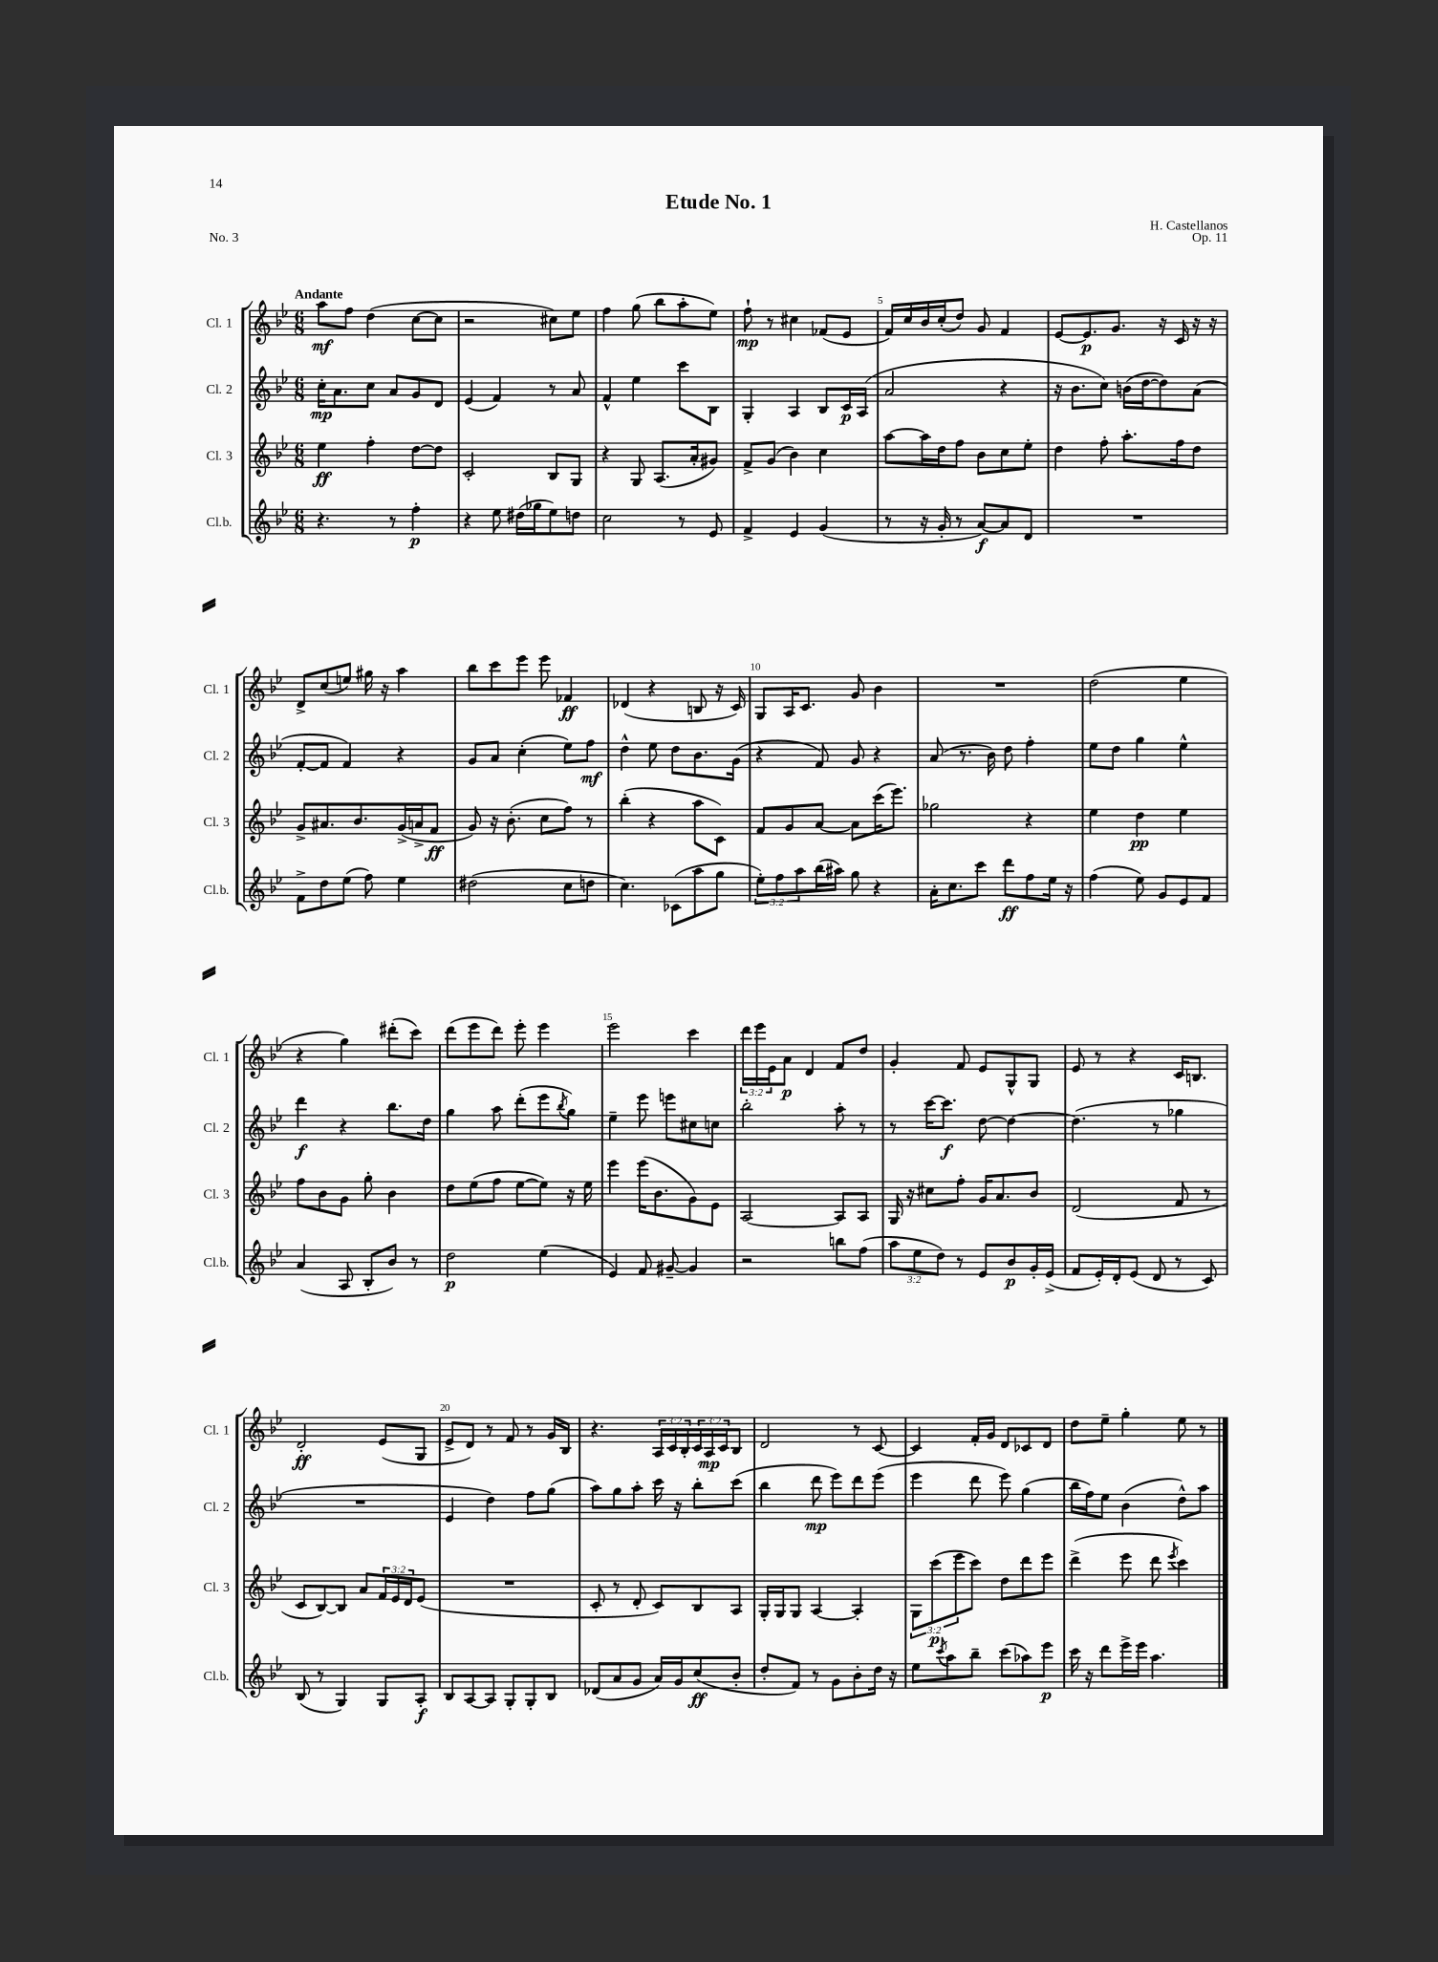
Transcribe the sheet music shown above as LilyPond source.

\header { title = "Etude No. 1" composer = "H. Castellanos" opus = "Op. 11" piece = "No. 3" }
<<
\new StaffGroup <<
\new Staff = "s0" \with { instrumentName = "Cl. 1" shortInstrumentName = "Cl. 1" } {
    \clef treble \key bes \major \numericTimeSignature \time 6/8 \override Staff.TupletNumber.text = #tuplet-number::calc-fraction-text \tempo "Andante"
    a''8\mf f''8 d''4( c''8~ c''8 |
    r2 cis''8) ees''8 |
    f''4 g''8( bes''8 a''8-. ees''8) |
    f''8-!\mp r8 cis''4 fes'8( ees'8 |
    f'16) c''16 bes'16 c''16-.( d''8) g'8 f'4 |
    ees'8~ ees'8.\p g'8. r16 c'16 r16 r16 |
    d'8-> c''8( e''8) gis''16 r16 a''4 |
    bes''8 c'''8 ees'''8 ees'''8 fes'4\ff |
    des'4( r4 b8 r16 c'16) |
    g8 a16 c'8. g'8 bes'4 |
    R2. |
    d''2( ees''4 |
    r4 g''4) dis'''8-.( c'''8) |
    d'''8( ees'''8 d'''8) ees'''8-. ees'''4 |
    ees'''2 c'''4 |
    \tuplet 3/2 { d'''16 ees'''16 ees'16 } a'8\p d'4 f'8 d''8 |
    g'4-. f'8 ees'8 g8-^ g8 |
    ees'8 r8 r4 c'16 b8. |
    d'2-.\ff ees'8( g8 |
    ees'8-> d'8) r8 f'8 r8 g'16 bes16 |
    r4. \tuplet 3/2 { a16 c'16 bes16-. } \tuplet 3/2 { c'16 a16\mp c'16 } bes8 |
    d'2 r8 c'8~ |
    c'4 f'16-. g'16 d'8 ces'8 d'8 |
    d''8 ees''8-- g''4-. ees''8 r8 \bar "|." |
}
\new Staff = "s1" \with { instrumentName = "Cl. 2" shortInstrumentName = "Cl. 2" } {
    \clef treble \key bes \major \numericTimeSignature \time 6/8
    c''16-.\mp a'8. c''8 a'8 g'8 d'8 |
    ees'4( f'4) r8 a'8 |
    f'4-^ ees''4 c'''8 bes8 |
    g4-. a4 bes8 c'16\p a16( |
    a'2 r4 |
    r16 bes'8. c''8) b'16( d''16~ d''8) a'8( |
    f'8~-. f'8 f'4) r4 |
    g'8 a'8 c''4-.( ees''8) f''8\mf |
    d''4-^ ees''8 d''8 bes'8. g'16( |
    r4 f'8) g'8 r4 |
    a'8( r8. bes'16) d''8 f''4-. |
    ees''8 d''8 g''4 ees''4-^ |
    d'''4\f r4 bes''8. d''16 |
    g''4 a''8 d'''8-.( ees'''8 \acciaccatura { bes''8 } g''8) |
    ees''4-- ees'''8 e'''8 cis''8 c''8 |
    bes''2-. a''8-. r8 |
    r8 c'''16~ c'''8.\f d''8~ d''4~ |
    d''4.( r8 ges''4 |
    R2. |
    ees'4 d''4) f''8 g''8( |
    a''8) g''8 a''8-. c'''16 r16 bes''8-. c'''8( |
    bes''4 d'''8\mp ees'''8) d'''8 ees'''8( |
    ees'''4 d'''8 ees'''8) g''4( |
    bes''16 f''16) ees''8 bes'4( d''8-^) a''8 \bar "|." |
}
\new Staff = "s2" \with { instrumentName = "Cl. 3" shortInstrumentName = "Cl. 3" } {
    \clef treble \key bes \major \numericTimeSignature \time 6/8 \override Staff.TupletNumber.text = #tuplet-number::calc-fraction-text
    ees''4\ff f''4-. d''8~ d''8 |
    c'2-. bes8 g8 |
    r4 g8 a8.( a'16-. gis'8) |
    f'8-> g'8( bes'4) c''4 |
    a''8~ a''16 d''16 f''8 bes'8 c''8 ees''8-. |
    d''4 f''8-. a''8.-. f''16 d''8 |
    g'8-> ais'8. bes'8. g'16->( a'16-> f'8\ff |
    g'8) r16 bes'8.-.( c''8 f''8) r8 |
    bes''4-.( r4 a''8 c'8) |
    f'8 g'8 a'8~ a'8 c'''16( ees'''8.) |
    ges''2 r4 |
    ees''4 d''4\pp ees''4 |
    f''8 bes'8 g'8 g''8-. bes'4 |
    d''8 ees''8( f''8 ees''8~ ees''8) r16 ees''16 |
    ees'''4 ees'''16( bes'8. g'8) ees'8 |
    a2~ a8 a8 |
    g16 r16 cis''8 f''8-. g'16 a'8. bes'8 |
    d'2( f'8 r8 |
    c'8 bes8~) bes8 a'8 \tuplet 3/2 { f'16 ees'16 d'16 } ees'8( |
    R2. |
    c'8-. r8 d'8-. c'8) bes8 a8 |
    g16-. g16 g8 a4~ a4-. |
    \tuplet 3/2 { g8 c'''8\p( ees'''8 } c'''8) d''8 d'''8 ees'''8 |
    d'''4->( ees'''8 d'''8 \acciaccatura { ees'''8 } c'''4) \bar "|." |
}
\new Staff = "s3" \with { instrumentName = "Cl.b." shortInstrumentName = "Cl.b." } {
    \clef treble \key bes \major \numericTimeSignature \time 6/8 \override Staff.TupletNumber.text = #tuplet-number::calc-fraction-text
    r4. r8 f''4-.\p |
    r4 ees''8 dis''16( ges''16 ees''8) d''8 |
    c''2 r8 ees'8 |
    f'4-> ees'4 g'4( |
    r8 r16 g'16-. r8 a'8~\f) a'8 d'8 |
    R2. |
    f'8-> d''8 ees''8( f''8) ees''4 |
    dis''2( c''8 d''8 |
    c''4.) ces'8( a''8 g''8 |
    \tuplet 3/2 { ees''8-.) f''8 a''8 } bes''16( ais''16) g''8 r4 |
    a'16-. c''8. c'''8 d'''8\ff f''8 ees''16 r16 |
    f''4( ees''8) g'8 ees'8 f'8 |
    a'4( a8 bes8-. bes'8) r8 |
    d''2\p ees''4( |
    ees'4) f'8 gis'8~-- gis'4 |
    r2 b''8 f''8( |
    \tuplet 3/2 { a''8 ees''8 d''8) } r8 ees'8 bes'8\p g'16-. ees'16->( |
    f'8 ees'16-.) d'16-. ees'8( d'8 r8 c'8) |
    bes8( r8 g4) g8 a8-.\f |
    bes8 a8~ a8 g8-. g8-. bes8 |
    des'8( a'8 g'8 a'16) g'16 c''8\ff( bes'8-. |
    d''8-. f'8) r8 g'8 bes'8-. d''16 r16 |
    ees''8 \acciaccatura { c'''8 } a''8 bes''8-- c'''8( aes''8) ees'''8\p |
    c'''16 r16 d'''8 ees'''16-> ees'''16 a''4. \bar "|." |
}
>>
>>
\layout { \context { \Score \override BarNumber.break-visibility = ##(#f #t #t) barNumberVisibility = #(every-nth-bar-number-visible 5) } }
